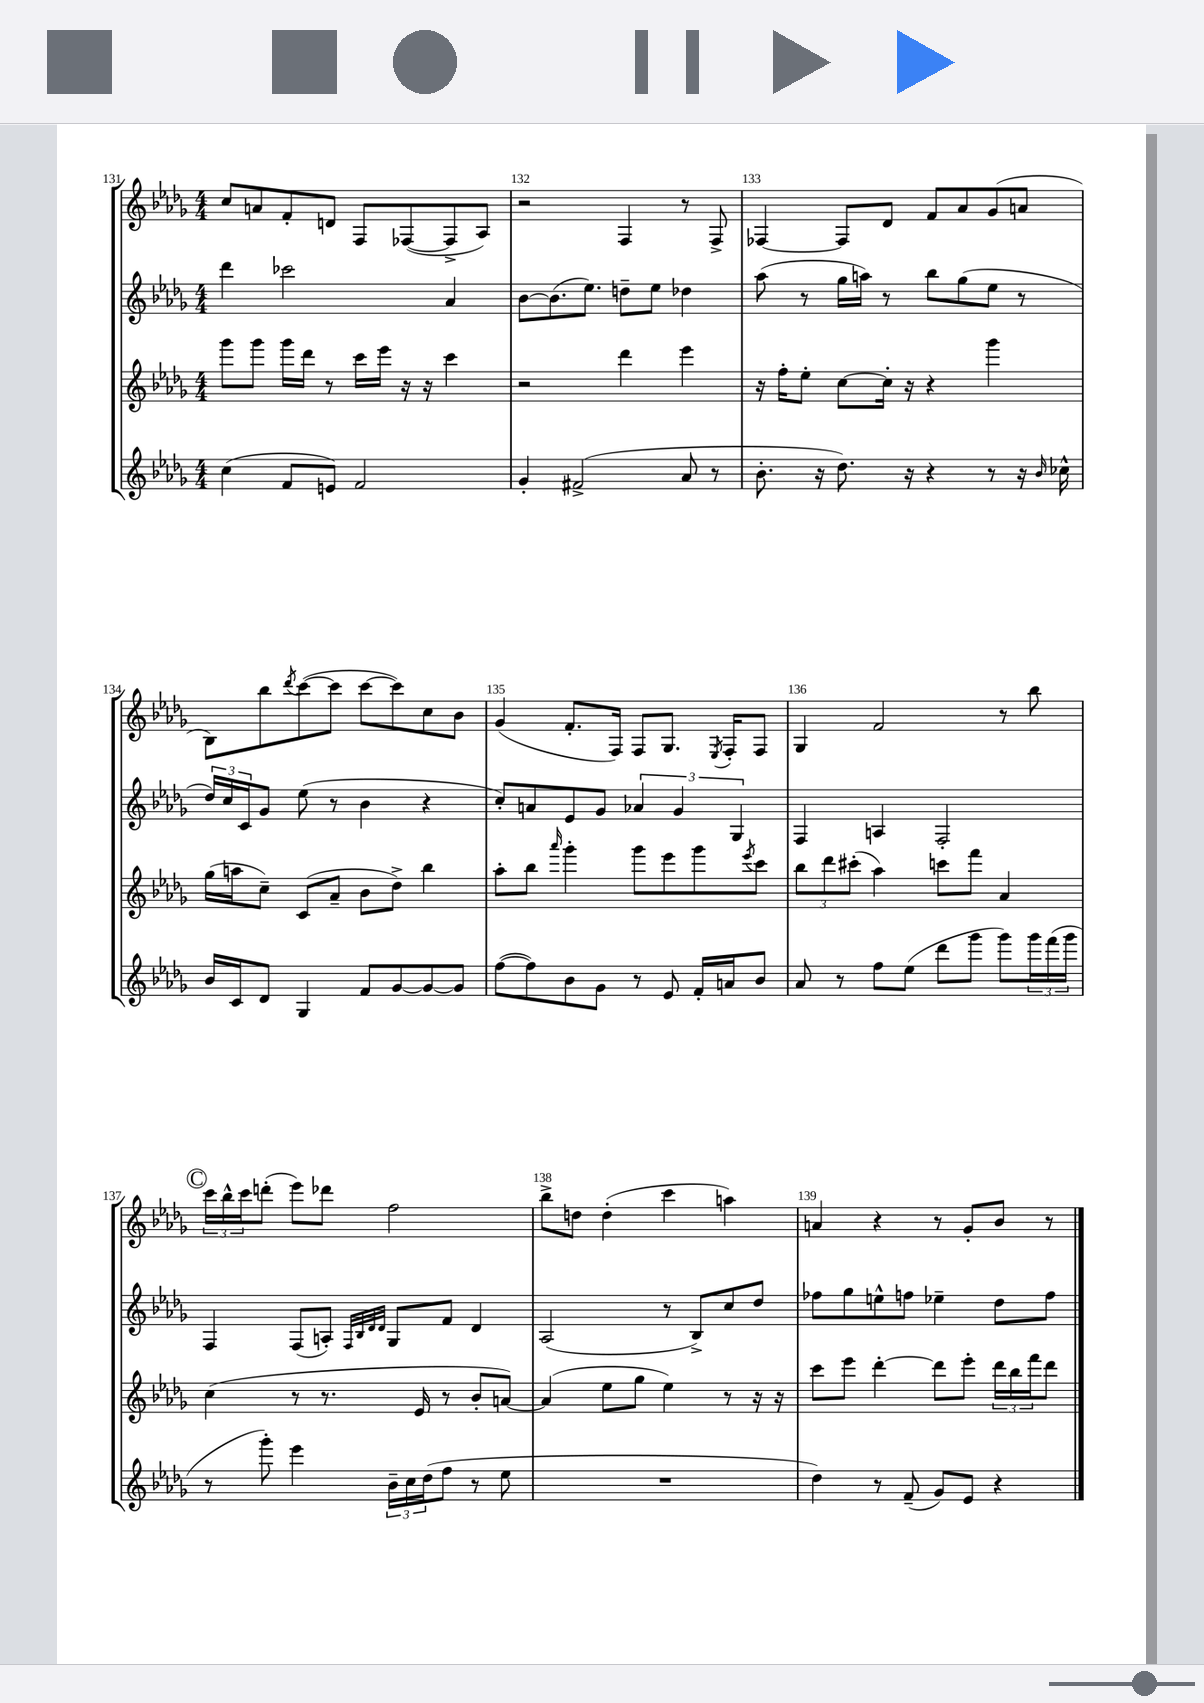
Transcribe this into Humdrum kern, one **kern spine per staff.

**kern	**kern	**kern	**kern
*part4	*part3	*part2	*part1
*staff4	*staff3	*staff2	*staff1
*clefG2	*clefG2	*clefG2	*clefG2
*k[b-e-a-d-g-]	*k[b-e-a-d-g-]	*k[b-e-a-d-g-]	*k[b-e-a-d-g-]
*M4/4	*M4/4	*M4/4	*M4/4
=131	=131	=131	=131
(4cc\	8ggg-\L	4ddd-\	8cc/L
.	8ggg-\J	.	8an/
8f/L	16ggg-\LL	2ccc-X\	8f'/
.	16ddd-\JJ	.	.
8en/J)	8r	.	8dn/J
2f/	16ccc\LL	.	8F/L
.	16eee-\JJ	.	.
.	16r	.	([8F-X/
.	16r	.	.
.	4ccc\	4a-/	8F-^/]
.	.	.	8A-/J)
=132	=132	=132	=132
4g-'/	2r	[8b-\L	2r
.	.	(8.b-\]	.
(2f#X^/	.	.	.
.	.	8.ee-\J)	.
.	4ddd-\	8ddn~\L	4F/
.	.	8ee-\J	.
8a-/	4eee-\	4dd-X\	8r
8r	.	.	8F^/
=133	=133	=133	=133
8.b-'\	16r	(8aa-\	[4F-X/
.	16ff'\KL	.	.
.	8ee-'\J	8r	.
16r	.	.	.
8.dd-\)	[8cc\L	16gg-\LL	8F-/L]
.	.	16aan\JJ)	.
.	16cc'\Jk]	8r	8d-/J
16r	16r	.	.
4r	4r	8bb-\L	8f/L
.	.	(8gg-\	8a-/
8r	4ggg-\	8ee-\J	(8g-/
16r	.	8r	8an/J
16qqb-/	.	.	.
16cc-X^^\	.	.	.
!!LO:LB:g=z
=134	=134	=134	=134
16b-/LL	(16gg-\LL	24dd-/LL)	8B-\L)
.	.	24cc/	.
16c/J	16aan\J	.	.
.	.	24c/J	.
8d-/J	8cc~\J)	8g-/J	8bb-\
.	.	.	8qddd-/
4G-/	(8c/L	(8ee-\	([8ccc\
.	8a-~/J	8r	8ccc\J]
8f/L	8b-\L	4b-\	[8ccc\L
[8g-/	8dd-^\J)	.	8ccc\])
8g-/_	4bb-\	4r	8cc\
8g-/J]	.	.	8b-\J
=135	=135	=135	=135
([8ff\L	8aa-'\L	8cc'/L)	(4g-/
8ff\])	8bb-\J	8an/	.
.	16qqaaa-/	.	.
8b-\	4ggg-'\	8e-/	8.f'/L
8g-\J	.	8g-/J	.
.	.	.	16F/Jk)
8r	8ggg-\L	6a-X/	8F/L
8e-/	8eee-\	.	8.G-/J
.	.	6g-/	.
16f'/LL	8ggg-\	.	.
.	.	.	8qE-/
16an/J	.	.	16F'/KL
.	.	6G-/	.
.	8qeee-/	.	.
8b-/J	8ccc\J	.	8F/J
=136	=136	=136	=136
8a-/	12bb-\L	4F/	4G-/
.	12ddd-\	.	.
8r	.	.	.
.	(12ccc#X'\J	.	.
8ff\L	4aa-\)	4An/	2f/
(8ee-\J	.	.	.
8ddd-\L	8cccn\L	2F'/	.
8ggg-\J	8fff\J	.	.
8ggg-\L)	4a-/	.	8r
24ggg-\L	.	.	8bb-\
(24fff\	.	.	.
24ggg-\JJ	.	.	.
!!LO:LB:g=z
!!LO:REH:place=s1:t=C
=137	=137	=137	=137
8r	(4cc\	4F/	24ccc\LL
.	.	.	24bb-^^\
.	.	.	24ccc\J
8ggg-'\)	.	.	(8dddn'\J
4eee-\	8r	(8F/L	8eee-\L)
.	8.r	8An'/J)	8ddd-X\J
.	.	32qqF/LLL	.
.	.	32qqB-/	.
.	.	32qqd-/	.
.	.	32qqd-/JJJ	.
24b-~\LL	.	8G-/L	2ff\
24cc\	.	.	.
.	16e-/	.	.
(24dd-\J	.	.	.
8ff\J	8r	8f/J	.
8r	8b-'/L	4d-/	.
8ee-\	[8an/J)	.	.
=138	=138	=138	=138
1r	(4a/]	(2A-/	8bb-^\L
.	.	.	8ddn\J
.	8ee-\L	.	(4dd'\
.	8gg-\J	.	.
.	4ee-\)	8r	4ccc\
.	.	8B-^/L)	.
.	8r	8cc/	4aan\)
.	16r	8dd-/J	.
.	16r	.	.
=139	=139	=139	=139
4dd-\)	8ccc\L	8ff-X\L	4an/
.	8eee-\J	8gg-\	.
8r	[4ddd-'\	8een^^\	4r
(8f~/	.	8ffn\J	.
8g-/L)	8ddd-\L]	4ee-X~\	8r
8e-/J	8eee-'\J	.	8g-'/L
4r	24ddd-\LL	8dd-\L	8b-/J
.	24bb-\	.	.
.	24fff\J	.	.
.	8ddd-\J	8ff\J	8r
==	==	==	==
*-	*-	*-	*-
